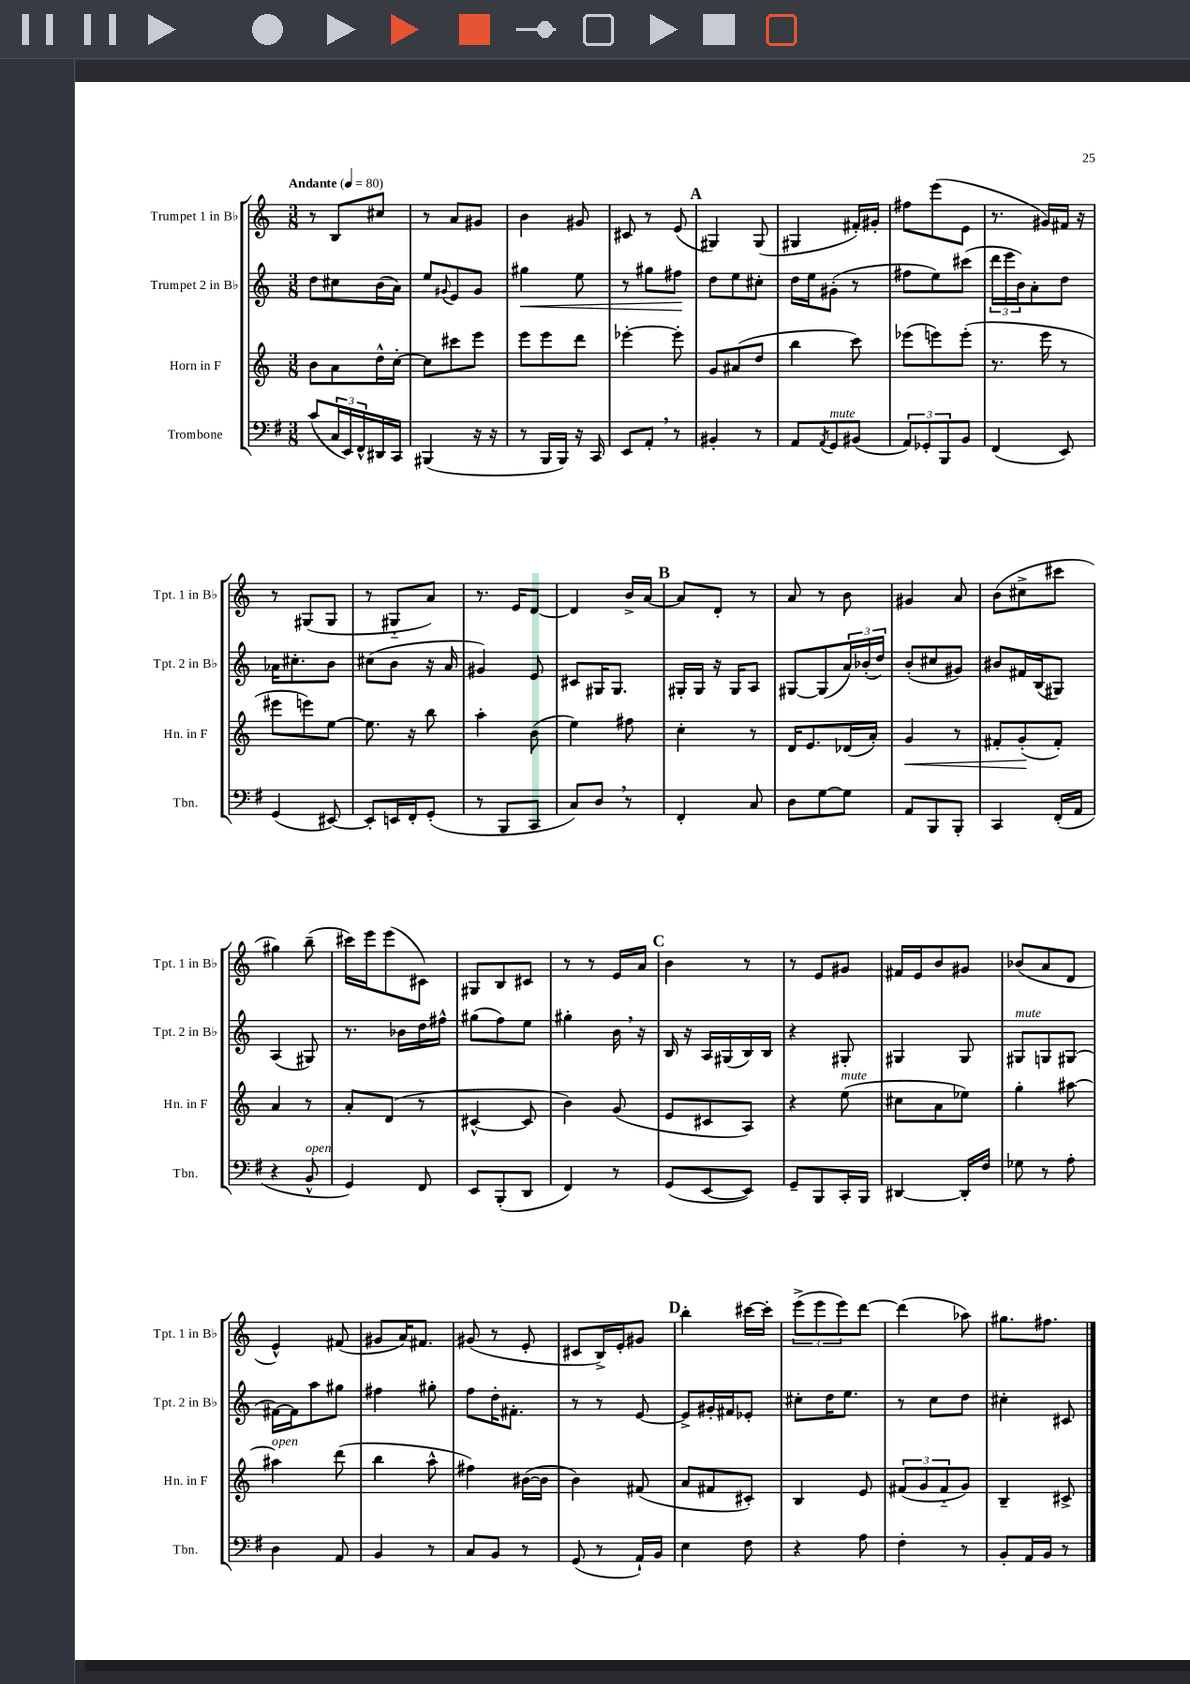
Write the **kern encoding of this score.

**kern	**kern	**kern	**kern
*staff4	*staff3	*staff2	*staff1
*clefF4	*clefG2	*clefG2	*clefG2
*k[f#]	*k[]	*k[]	*k[]
*M3/8	*M3/8	*M3/8	*M3/8
*MM80	*MM80	*MM80	*MM80
(8c	8b	8dd	8r
24C	8a	8cc#	8B
24EE)	.	.	.
24FF#^^	.	.	.
16DD#	16dd^^	(16b	8cc#
16CC	[16cc'	16a)	.
=	=	=	=
(4BBB#	8cc]	8ee	8r
.	.	8qqg#	.
.	8ccc#	8e	8a
16r	8eee	8g#	8g#
16r	.	.	.
=	=	=	=
8r	8eee	4gg#	4b
16BBB	8eee	.	.
16BBB)	.	.	.
16r	8ddd	8ee	8g#
16CC	.	.	.
=	=	=	=
8EE	[4eee-'	8r	8c#
8AA'	.	8gg#	8r
8r	8eee-']	8ff#	(8e
=	=	=	=
4BB#'	8g	8dd	4G#)
.	(8a#	8ee	.
8r	8dd	8cc#'	(8G#
=	=	=	=
8AA	4bb	16dd	4G#
.	.	16ee	.
8qAA	.	.	.
8GG	.	(8g#'	.
(8BB#	8ccc)	8r	16f#')
.	.	.	16g#'
=	=	=	=
12AA)	(8eee-	8ff#	8ff#
12GG-'	.	.	.
.	8eee)	8ee)	(8eee
12BBB	.	.	.
8BB	(8eee'	(8ccc#	8e
=	=	=	=
(4FF#	8.r	24ddd	8.r
.	.	24eee	.
.	.	24b)	.
.	.	8a'	.
.	16eee	.	16g#)
8EE)	8r	8dd	16f#
.	.	.	16r
=	=	=	=
(4GG	8eee#	16a-	8r
.	.	8.cc#'	.
.	8eee)	.	(8G#
[8EE#)	[8ee	8b	8G#
=	=	=	=
8EE#']	8.ee]	(8cc#	8r
16EE	.	8b	8G#'~
16FF#'	16r	.	.
(8GG'	8bb	16r	8a)
.	.	16a	.
=	=	=	=
8r	4aa'	4g#)	8.r
8BBB	.	.	.
.	.	.	16e
8CC	(8b	8e	[8d
=	=	=	=
8C)	4ee)	8c#	4d]
8D	.	16G#	.
.	.	8.G#	.
8r	8ff#	.	16b^
.	.	.	[16a
=	=	=	=
4FF#'	4cc'	16G#'	8a]
.	.	16G#	.
.	.	16r	8d'
.	.	16G#	.
8C	8r	8A	8r
=	=	=	=
8D	16d	[8G#	8a
.	8.e	.	.
[8G	.	(8G#]	8r
8G]	(16d-	24a)	8b
.	.	(24b-'	.
.	16a')	.	.
.	.	24dd)	.
=	=	=	=
8AA	4g	(8b'	4g#
8BBB	.	8cc#	.
8BBB'	8r	8g#)	8a
=	=	=	=
4CC	8f#'	8b#	(8b
.	(8g'	16f#	8cc#^
.	.	(16B	.
(16FF#'	8f#')	8G#)	8ccc#
16AA	.	.	.
=	=	=	=
4r	4a	(4A	4gg#)
8BB^^	8r	8G#)	(8bb~
=	=	=	=
4GG)	8a'	8.r	16ccc#)
.	.	.	16eee
.	(8d	.	(8eee
.	.	16b-	.
8FF#	8r	16dd	8c#)
.	.	16ff#^^	.
=	=	=	=
8EE	[4c#^^	(8gg#	8G#
(8BBB'	.	8ff)	8B
8DD	8c#]	8ee	8c#
=	=	=	=
4FF#)	4b)	4gg#'	8r
.	.	.	8r
8r	(8g	16b	16e
.	.	16r	16a
=	=	=	=
(8GG	8e	16B	4b
.	.	16r	.
[8EE	8c#	16A	.
.	.	(16G#	.
8EE])	8A)	16B)	8r
.	.	16B	.
=	=	=	=
8GG~	4r	4r	8r
8BBB	.	.	8e
16CC'	(8ee	8G#'	8g#
16BBB	.	.	.
=	=	=	=
[4DD#	8cc#	4G#	16f#
.	.	.	16e
.	8a	.	8b
16DD#']	8ee-)	8G#	8g#
16F#	.	.	.
=	=	=	=
8G-	4gg'	8G#	(8b-
8r	.	8G	8a
8A'	[8aa#	(8G#	8d
=	=	=	=
4D	4aa#]	[16f#)	4e^^)
.	.	16f#]	.
.	.	8aa	.
8AA	(8ddd	8gg#	(8f#
=	=	=	=
4BB	4bb	4ff#	8g#
.	.	.	16a)
.	.	.	8.f#
8r	8aa^^	8gg#'	.
=	=	=	=
8C	4ff#)	8ff	(8g#
8BB	.	16dd'	8r
.	.	8.f#'	.
8r	([16b#	.	8e'
.	16b#]	.	.
=	=	=	=
(8GG	4b)	8r	8c#
8r	.	8r	16B^)
.	.	.	16e'
16AA`)	(8f#	[8e	8g#
16BB	.	.	.
=	=	=	=
4E	8a	8e^]	4bb'
.	8f#	16g#'	.
.	.	16f#	.
8F#	8c#')	8e-'	[16ccc#
.	.	.	16ccc#']
=	=	=	=
4r	4B	8cc#'	(12eee^
.	.	.	12eee
.	.	16dd	.
.	.	.	12eee)
.	.	8.ee	.
8A	8e	.	[8ddd
=	=	=	=
4F#'	(12f#	8r	(4ddd]
.	12g	.	.
.	.	8cc	.
.	12f#'~	.	.
8r	8g)	8dd	8aa-)
=	=	=	=
8BB'	4B~	4cc#'	8.gg#
16AA	.	.	.
16BB	.	.	8.ff#
8r	8c#^	8c#	.
==	==	==	==
*-	*-	*-	*-
